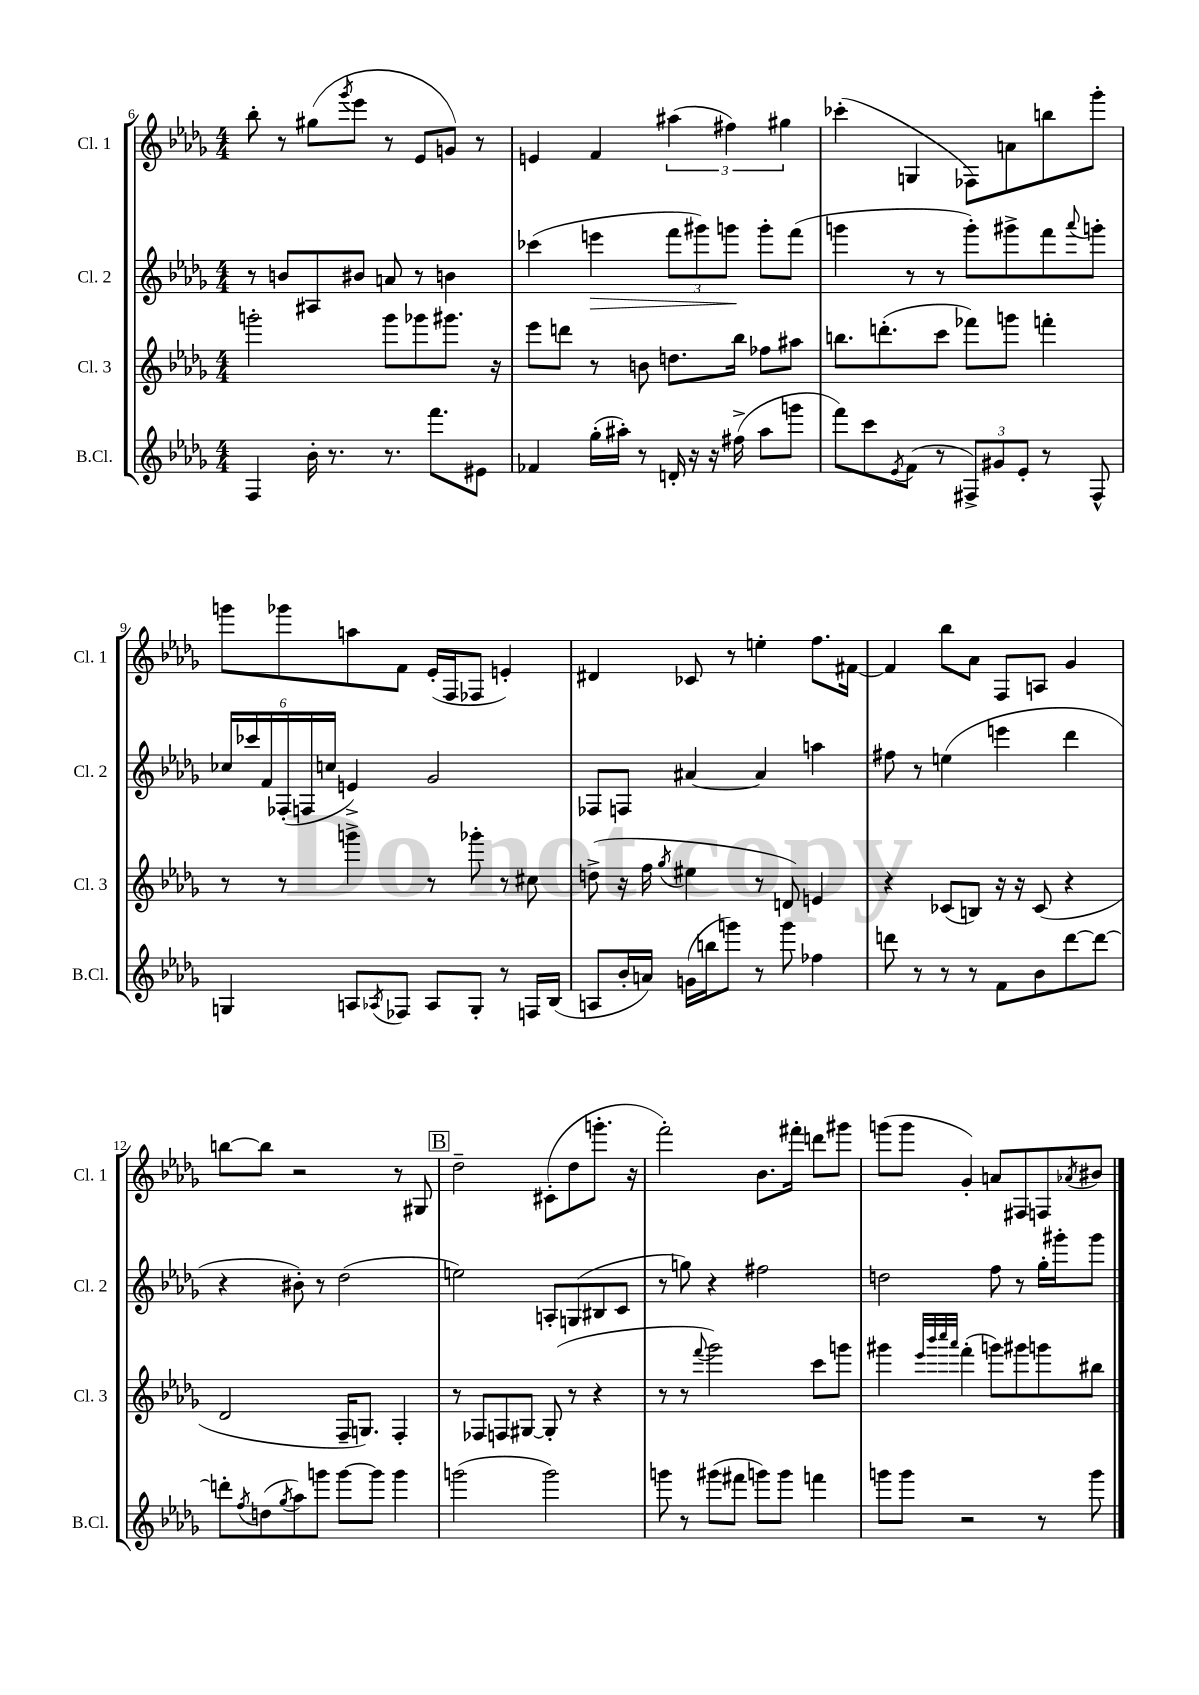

**kern	**kern	**kern	**dynam	**kern
*part4	*part3	*part2	*part2	*part1
*staff4	*staff3	*staff2	*staff2	*staff1
*I"B.Cl.	*I"Cl. 3	*I"Cl. 2	*	*I"Cl. 1
*I'B.Cl.	*I'Cl. 3	*I'Cl. 2	*	*I'Cl. 1
*clefG2	*clefG2	*clefG2	*	*clefG2
*k[b-e-a-d-g-]	*k[b-e-a-d-g-]	*k[b-e-a-d-g-]	*	*k[b-e-a-d-g-]
*M4/4	*M4/4	*M4/4	*	*M4/4
=6	=6	=6	=6	=6
4F/	2gggn'\	8r	.	8bb-'\
.	.	8bn/L	.	8r
16b-'\	.	8A#X/	.	(8gg#X\L
8.r	.	.	.	.
.	.	.	.	8qggg-/
.	.	8b#X/J	.	8eee-\J
8.r	8ggg\L	8an/	.	8r
.	8ggg-X\	8r	.	8e-/L
8.fff\L	.	.	.	.
.	8.ggg#X\J	4bn\	.	8gn/J)
8e#X\J	.	.	.	8r
.	16r	.	.	.
=7	=7	=7	=7	=7
4f-X/	8eee-\L	(4ccc-X\	.	4en/
.	8dddn\J	.	.	.
!	!	!	!LO:HP:b	!
(16gg-'\LL	8r	4eeen\	>	4f/
16aa#X'\JJ)	.	.	.	.
8r	8bn\	.	.	.
16dn'/	8.ddn\L	12fff\L	.	(6aa#X\
16r	.	.	.	.
.	.	12ggg#X\)	.	.
16r	.	.	.	.
.	.	12gggn\J	.	6ff#X\)
(16ff#X^\	16bb-\Jk	.	.	.
8aa#\L	8ff-X\L	8ggg'\L	]	.
.	.	.	.	6gg#X\
8gggn\J	8aa#X\J	(8fff\J	.	.
=8	=8	=8	=8	=8
8fff\L)	8.bbn\L	4gggn\	.	(4ccc-X'\
8ccc\	.	.	.	.
.	(8.dddn'\	.	.	.
8qe-/	.	.	.	.
(8f\J	.	8r	.	4Gn/
8r	8ccc\J	8r	.	.
12F#X^/L)	8fff-X\L)	8ggg'\L)	.	8F-X\L)
12g#X/	.	.	.	.
.	8gggn\J	8ggg#X^\	.	8an\
12e-'/J	.	.	.	.
8r	4fffn'\	8fff\	.	8bbn\
.	.	8qqaaa-/	.	.
8F#^^/	.	8gggn'\J	.	8ggg-'\J
!!LO:LB:g=z
=9	=9	=9	=9	=9
4Gn/	8r	24cc-X/LL	.	8gggn\L
.	.	24ccc-X/	.	.
.	.	24f/	.	.
.	8r	(24F-X'/	.	8ggg-X\
.	.	24Fn/	.	.
.	.	24ccn/JJ	.	.
8An/L	4gggn^\	4en^/)	.	8aan\
8qA-X/	.	.	.	.
8F-X/J	.	.	.	8f\J
8A-/L	8r	2g-/	.	(16e-'/LL
.	.	.	.	16F/J
8G'/J	8ggg-X'\	.	.	8F-X/J
8r	8r	.	.	4en'/)
16Fn/LL	8cc#X\	.	.	.
(16B-/JJ	.	.	.	.
=10	=10	=10	=10	=10
8An/L	(8ddn^\	8F-X/L	.	4d#X/
16b-'/L	16r	8Fn/J	.	.
16an/JJ)	16ff\	.	.	.
.	8qgg-/	.	.	.
(16gn\LL	4ee#X\	[4a#X/	.	8c-X/
16bbn\J	.	.	.	.
8gggn\J)	.	.	.	8r
8r	8r	4a#/]	.	4een'\
8ggg\	8dn/)	.	.	.
4ff-X\	4en/	4aan\	.	8.ff\L
.	.	.	.	[16f#X\Jk
=11	=11	=11	=11	=11
8dddn\	4r	8ff#X\	.	4f#/]
8r	.	8r	.	.
8r	(8c-X/L	(4een\	.	8bb-\L
8r	8Bn/J)	.	.	8a-\J
8f\L	16r	4eeen\	.	8F/L
.	16r	.	.	.
8b-\	(8c-/	.	.	8An/J
[8ddd\	4r	4ddd-\	.	4g-/
8ddd\J_	.	.	.	.
!!LO:LB:g=z
=12	=12	=12	=12	=12
8dddn'\L]	2d-/	4r	.	[8bbn\L
8qff/	.	.	.	.
(8ddn\	.	.	.	8bb\J]
8qgg-/	.	.	.	.
8aa-\)	.	8b#X'\)	.	2r
8gggn\J	.	8r	.	.
[8ggg\L	16F~/KL	(2dd-\	.	.
.	8.Gn/J)	.	.	.
8ggg\J]	.	.	.	.
4ggg\	4F'/	.	.	8r
.	.	.	.	8G#X/
!!LO:REH:place=s1:t=B
=13	=13	=13	=13	=13
(2gggn\	8r	2een\)	.	2dd-~\
.	8F-X/L	.	.	.
.	8Fn/	.	.	.
.	[8G#X/J	.	.	.
2ggg\)	(8G#'/]	8An'/L	.	(8c#X'\L
.	8r	(8Gn/	.	8dd-\
.	4r	8B#X/	.	8.gggn'\J
.	.	8c/J	.	.
.	.	.	.	16r
=14	=14	=14	=14	=14
8gggn\	8r	8r	.	2fff'\)
8r	8r	8ggn\)	.	.
.	8qqfff/	.	.	.
(8ggg#X\L	2ggg-\)	4r	.	.
8fff#X\J	.	.	.	.
8gggn\L)	.	2ff#X\	.	8.b-\L
8ggg\J	.	.	.	.
.	.	.	.	16fff#X'\Jk
4fffn\	8ccc\L	.	.	8dddn\L
.	8gggn\J	.	.	8ggg#X\J
=15	=15	=15	=15	=15
8gggn\L	4ggg#X\	2ddn\	.	(8gggn\L
8ggg\J	.	.	.	8ggg\J
.	32qqeee-/LLL	.	.	.
.	32qqbbb-/	.	.	.
.	32qqcccc/	.	.	.
.	32qqaaa-/JJJ	.	.	.
2r	(4fff'\	.	.	4g-'/)
.	8gggn\L)	8ff\	.	8an/L
.	8ggg#X\	8r	.	8F#X/
8r	8gggn\	16gg-'\LL	.	8Fn/
.	.	16ggg#X'\J	.	.
.	.	.	.	8qa-X/
8ggg\	8bb#X\J	8ggg#\J	.	8b#X/J
==	==	==	==	==
*-	*-	*-	*-	*-
